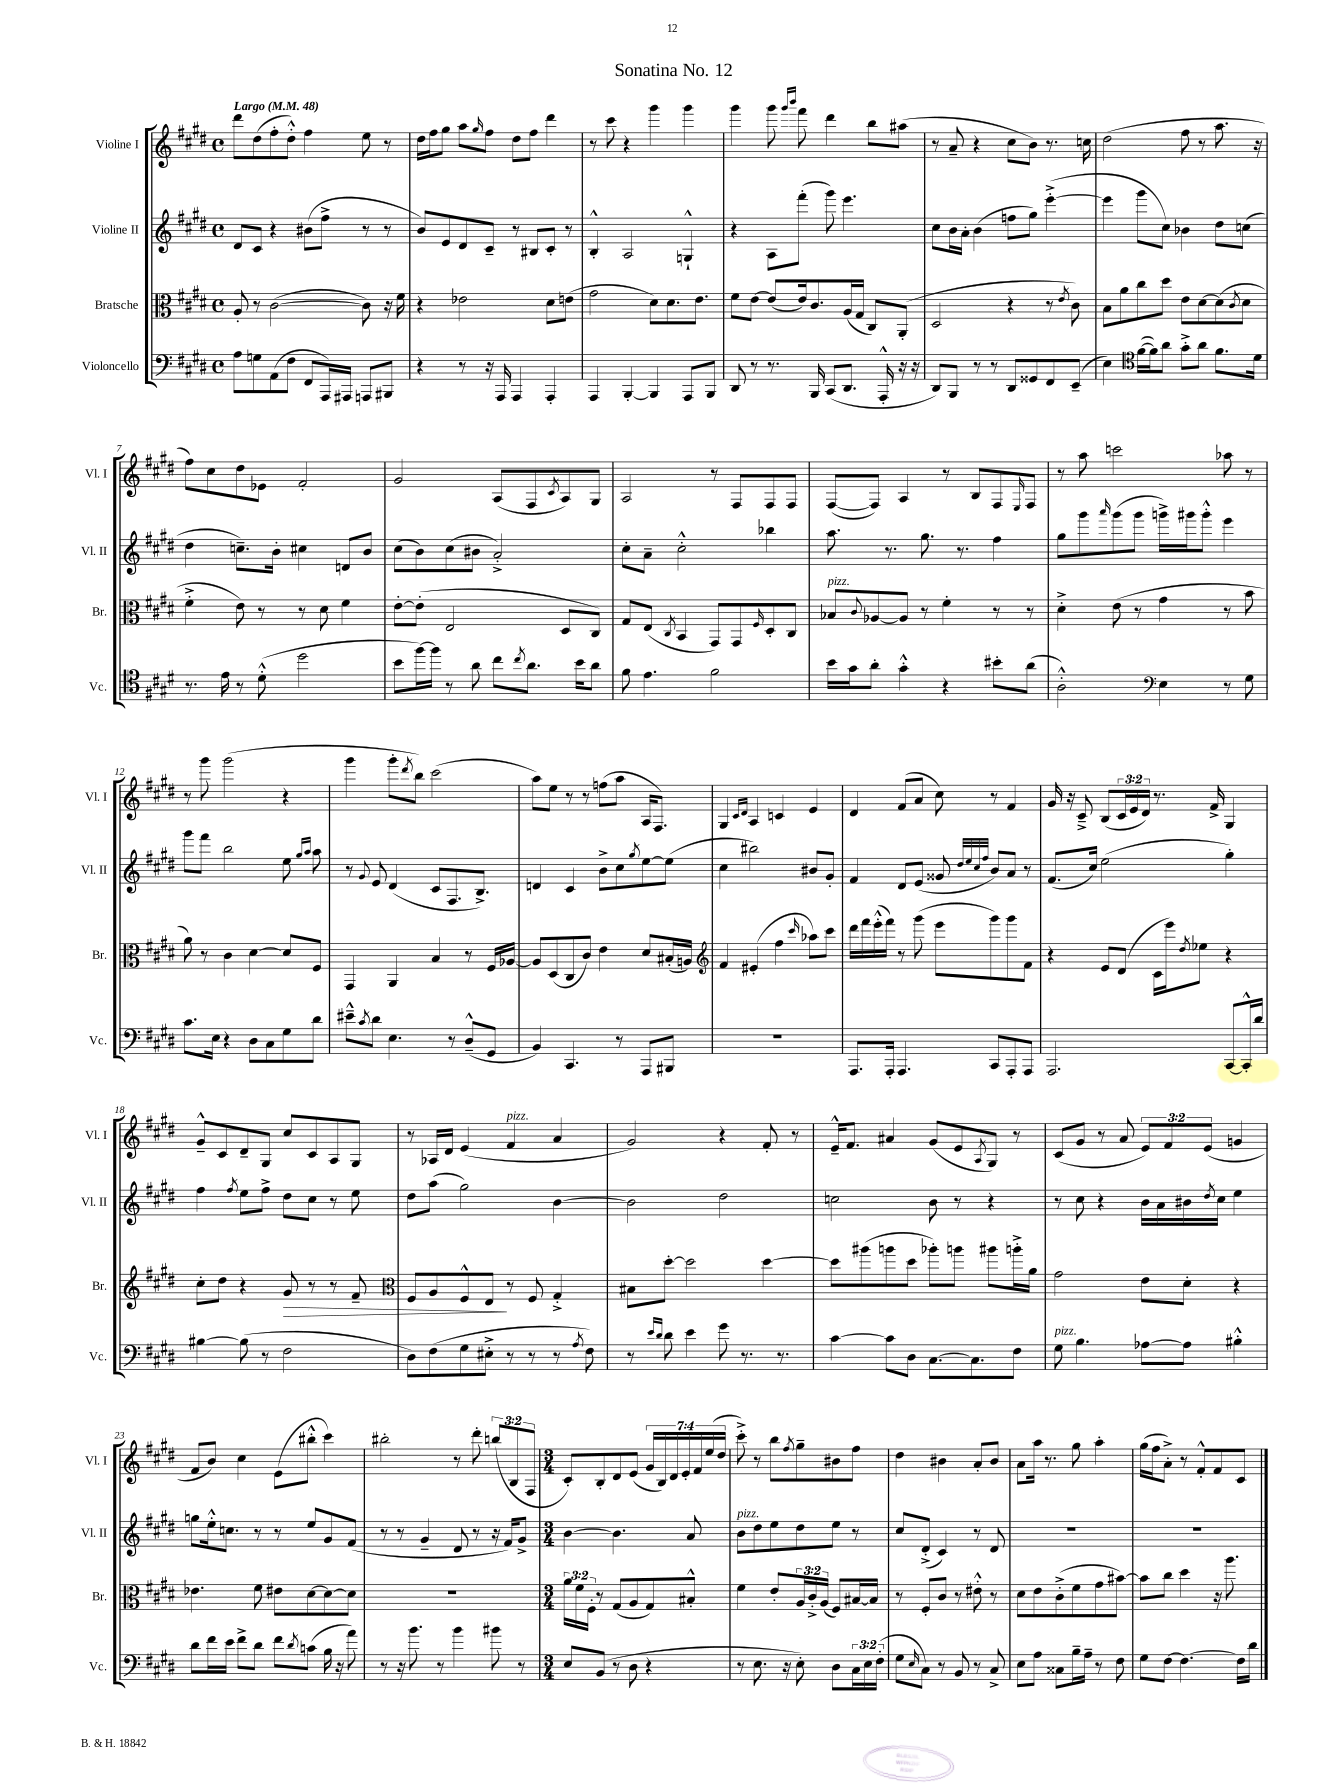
\header { title = "Sonatina No. 12" }
<<
\new StaffGroup <<
\new Staff = "s0" \with { instrumentName = "Violine I" shortInstrumentName = "Vl. I" } {
    \clef treble \key e \major \defaultTimeSignature \time 4/4 \override Staff.TupletNumber.text = #tuplet-number::calc-fraction-text \tempo "Largo" 4 = 48
    dis'''8 dis''8( fis''8-. dis''8-.-^) fis''4 e''8 r8 |
    dis''16 fis''16 gis''8 a''8 \grace { gis''16 } fis''8 dis''8 fis''8 dis'''4 |
    r8 cis'''8 r4 gis'''4 gis'''4 |
    gis'''4 gis'''8 \grace { gis'''16 b'''16 } fis'''8 dis'''4 b''8 ais''8( |
    r8 a'8-- r4 cis''8 b'8) r8. c''16 |
    dis''2( fis''8 r8 a''8. r16 |
    fis''8) cis''8 dis''8 ees'8 fis'2-. |
    gis'2 a8( fis8 \acciaccatura { cis'8 } a8) gis8 |
    a2 r8 fis8 fis8 fis8 |
    fis8~( fis8) a4 r8 b8 fis8 \grace { e16 } fis8 |
    r8 a''8 c'''2 aes''8 r8 |
    r8 gis'''8 gis'''2( r4 |
    gis'''4 gis'''8-. \acciaccatura { dis'''8 } b''8) cis'''2( |
    a''8) e''8 r8 r8 f''8( a''8 a16 fis8.) |
    gis4 \grace { cis'16 dis'16 } a4 c'4 e'4 |
    dis'4 fis'8( a'8 cis''8) r8 fis'4 |
    gis'16 r16 cis'8---> b8( \tuplet 3/2 { cis'16 e'16 dis'16) } r8. fis'16-> gis4 |
    gis'8---^ cis'8 dis'8-- gis8 cis''8 cis'8 a8 gis8 |
    r8 aes16 dis'16 e'4( fis'4^\markup { \italic "pizz." } a'4 |
    gis'2) r4 fis'8-. r8 |
    e'16---^ fis'8. ais'4 gis'8( e'8 \acciaccatura { a8 } gis8) r8 |
    cis'8( gis'8 r8 a'8 \tuplet 3/2 { e'8) fis'8 e'8( } g'4 |
    fis'8 b'8) cis''4 e'8( bis''8-.-^ cis'''4) |
    bis''2-. r8 dis'''8-. \tuplet 3/2 { b''8( b8 fis8 } |
    \numericTimeSignature \time 3/4 cis'8-.) b8-. dis'8 e'8( \tuplet 7/4 { gis'16 b16) dis'16 e'16-. fis'16 e''16( dis''16 } |
    cis'''8-.->) r8 b''8 \acciaccatura { fis''8 } gis''8-- bis'8 fis''8 |
    dis''4 bis'4 a'8-. bis'8 |
    a'8 a''16 r8. gis''8 a''4-. |
    gis''16( fis''16 a'8-.->) r8 fis'8-.-^ fis'8 cis'8 \bar "|." |
}
\new Staff = "s1" \with { instrumentName = "Violine II" shortInstrumentName = "Vl. II" } {
    \clef treble \key e \major \defaultTimeSignature \time 4/4
    dis'8 cis'8 r4 bis'8( fis''8-> r8 r8 |
    b'8) e'8 dis'8 cis'8-- r8 bis8 cis'8-. r8 |
    b4-.-^ a2 g4-!-^ |
    r4 a8 fis'''8-.( gis'''8) e'''4. |
    cis''8 b'16 a'16-. b'4( f''8 gis''8) e'''4~-.->( |
    e'''4 gis'''8 cis''8) bes'4 dis''8 c''8( |
    dis''4 c''8.--) b'16-. cis''4 d'8 b'8 |
    cis''8( b'8) cis''8( bis'8 a'2-.->) |
    cis''8-. a'8-- cis''2-.-^ bes''4 |
    a''8. r8. gis''8. r8. fis''4 |
    gis''8 gis'''8 \grace { a'''16 } gis'''8( gis'''8 g'''16->) gis'''16 gis'''8-.-^ e'''4 |
    gis'''8 fis'''8 b''2 e''8 \grace { gis''16 a''16 } a''8 |
    r8 \appoggiatura { gis'8 } e'8 dis'4( cis'8 fis8. b8.->) |
    d'4 cis'4 b'8-> cis''8 \acciaccatura { gis''8 } e''8~ e''8( |
    cis''4 bis''2) bis'8 gis'8-. |
    fis'4 dis'8 e'8( gisis'8 \grace { dis''32 e''32 cis''32 fis''32 } b'8) a'8 r8 |
    fis'8.( cis''16) e''2( gis''4-.) |
    fis''4 \acciaccatura { fis''8 } e''8 fis''8-> dis''8 cis''8 r8 e''8 |
    dis''8 a''8( gis''2) b'4~ |
    b'2 dis''2 |
    c''2 b'8 r8 r4 |
    r8 cis''8 r4 b'16 a'16 bis'16 \acciaccatura { dis''8 } cis''16 e''4 |
    g''8 e''16-.-^ c''8. r8 r8 e''8 gis'8 fis'8( |
    r8 r8 gis'4-- dis'8 r8 r16 fis'16) gis'8-> |
    \numericTimeSignature \time 3/4 b'4~ b'4. a'8 |
    b'8^\markup { \italic "pizz." } dis''8 e''8 dis''8 e''8 r8 |
    cis''8 dis'8-.->( cis'4) r8 dis'8 |
    R2. |
    R2. \bar "|." |
}
\new Staff = "s2" \with { instrumentName = "Bratsche" shortInstrumentName = "Br." } {
    \clef alto \key e \major \defaultTimeSignature \time 4/4 \override Staff.TupletNumber.text = #tuplet-number::calc-fraction-text
    a8-. r8 cis'2~( cis'8) r16 fis'16 |
    r4 ees'2 dis'8 e'8( |
    gis'2 dis'8) dis'8. e'8. |
    fis'8 e'8~ e'8( e'16) cis'8. a16( gis16 cis8) a,8-.( |
    dis2 r4 r8 \acciaccatura { e'8 } cis'8) |
    b8 a'8 cis''8 dis''8 e'8 dis'8~ dis'8( \acciaccatura { cis'8 } dis'8 |
    fis'4-.-> e'8) r8 r8 dis'8 fis'4 |
    e'8~-. e'8-.( e2 dis8 cis8) |
    gis8 e8( \acciaccatura { cis8 } b,4 gis,8) gis,8 \grace { fis16 } dis8-. cis8 |
    bes8^\markup { \italic "pizz." } \appoggiatura { cis'8 } aes8~ aes8 r8 fis'4-. r8 r8 |
    dis'4-.-> e'8( r8 gis'4 r8 b'8 |
    a'8) r8 cis'4 dis'4~ dis'8 fis8 |
    gis,4 a,4 b4 r8 fis16 aes16~ |
    aes8 dis8( cis8 cis'8) e'4 dis'8 bis16-.( a16) |
    \clef treble fis'4 eis'4-.( fis''4 \grace { cis'''16 } aes''8) cis'''8 |
    dis'''16 fis'''16 e'''16-.-^( fis'''16) r8 gis'''8( e'''8 gis'''8) gis'''8 fis'8 |
    r4 e'8 dis'8( cis'16 e'''16) \acciaccatura { dis''8 } ees''8 r4 |
    cis''8-. dis''8 r4 gis'8\> r8 r8 fis'8-- |
    \clef alto fis8 a8 fis8-^ e8\! r8 fis8 gis4-.-> |
    bis8 dis''8~-. dis''2 dis''4~ |
    dis''8 ais''8( a''8 dis''8 aes''8-.) a''8 ais''8 a''16-.-> a'16 |
    gis'2 e'8 dis'8-. r4 |
    ees'4. fis'8 eis'8 dis'8~ dis'8~ dis'8 |
    R1 |
    \numericTimeSignature \time 3/4 \tuplet 3/2 { a'16 fis'16 fis16-. } r8 gis8( a8 gis8) bis8-.-^ |
    fis'4 e'8-. \tuplet 3/2 { a16 cis'16-.-> a16( } fis8) bis16~ bis16 |
    r8 fis8-. cis'8 r8 eis'8-.-^ r8 |
    dis'8 e'8 cis'8-.->( fis'8 gis'8 bis'8~) |
    bis'8 cis''8 dis''4 r16 a''8. \bar "|." |
}
\new Staff = "s3" \with { instrumentName = "Violoncello" shortInstrumentName = "Vc." } {
    \clef bass \key e \major \defaultTimeSignature \time 4/4 \override Staff.TupletNumber.text = #tuplet-number::calc-fraction-text
    a8 g8 a,8( fis8 fis,8 a,,16) ais,,16 a,,8 bis,,8 |
    r4 r8 r16 a,,16 a,,4 a,,4-. |
    a,,4 b,,4~-. b,,4 a,,8 b,,8 |
    dis,8 r8 r8. b,,16 cis,8( dis,8. a,,16-.-^ r16 r16 |
    dis,8) b,,8 r8 r8 dis,8 gisis,8 fis,8 e,8--( |
    e4) \clef tenor fis'16~( fis'16) a'8 gis'8-.-> a'8 fis'8. dis'16 |
    r8. e'16 r8 dis'8-.-^( dis''2 |
    b'8 fis''16~) fis''16 r8 a'8 cis''8 \acciaccatura { cis''8 } a'8. b'16 a'8 |
    fis'8 e'4. fis'2 |
    b'16 gis'16 a'8-. gis'4-.-^ r4 bis'8-. a'8( |
    a2-.-^) \clef bass e4 r8 gis8 |
    cis'8. e16 r4 dis8 cis8 gis8 dis'8 |
    eis'8---^ \acciaccatura { cis'8 } dis'8 e4. r8 dis8---^( gis,8 |
    b,4) cis,4. r8 a,,8 bis,,8 |
    R1 |
    a,,8. a,,16-. a,,4. cis,8 a,,8-. a,,8 |
    a,,2. cis,8~ cis,16-.-^ dis'16 |
    bis4~ bis8( r8 fis2 |
    dis8) fis8( gis8 eis8-.-> r8 r8 r8 \acciaccatura { a8 } fis8) |
    r8 \grace { e'16 dis'16 } dis'8 e'4 gis'8 r8. r8. |
    cis'4~ cis'8 dis8 cis8.~ cis8. fis8 |
    gis8^\markup { \italic "pizz." } b4. aes8~ aes8 bis4-.-^ |
    dis'8 fis'16 e'16 fis'8-> dis'8 fis'8 \acciaccatura { dis'8 } c'8( b16 r16 a'8) |
    r8 r16 b'8. r8 b'4 bis'8 r8 |
    \numericTimeSignature \time 3/4 e8 b,8( r8 dis8 r4 |
    r8 e8. r16 e8-.) dis8 \tuplet 3/2 { cis16 e16 fis16-.( } |
    gis8 \grace { e16 } cis8) r8 b,8 r8 cis8-> |
    e8 a8 cisis8 b16-- a16-- r8 fis8 |
    gis8 fis8~ fis4.~ fis16 dis'16 \bar "|." |
}
>>
>>
